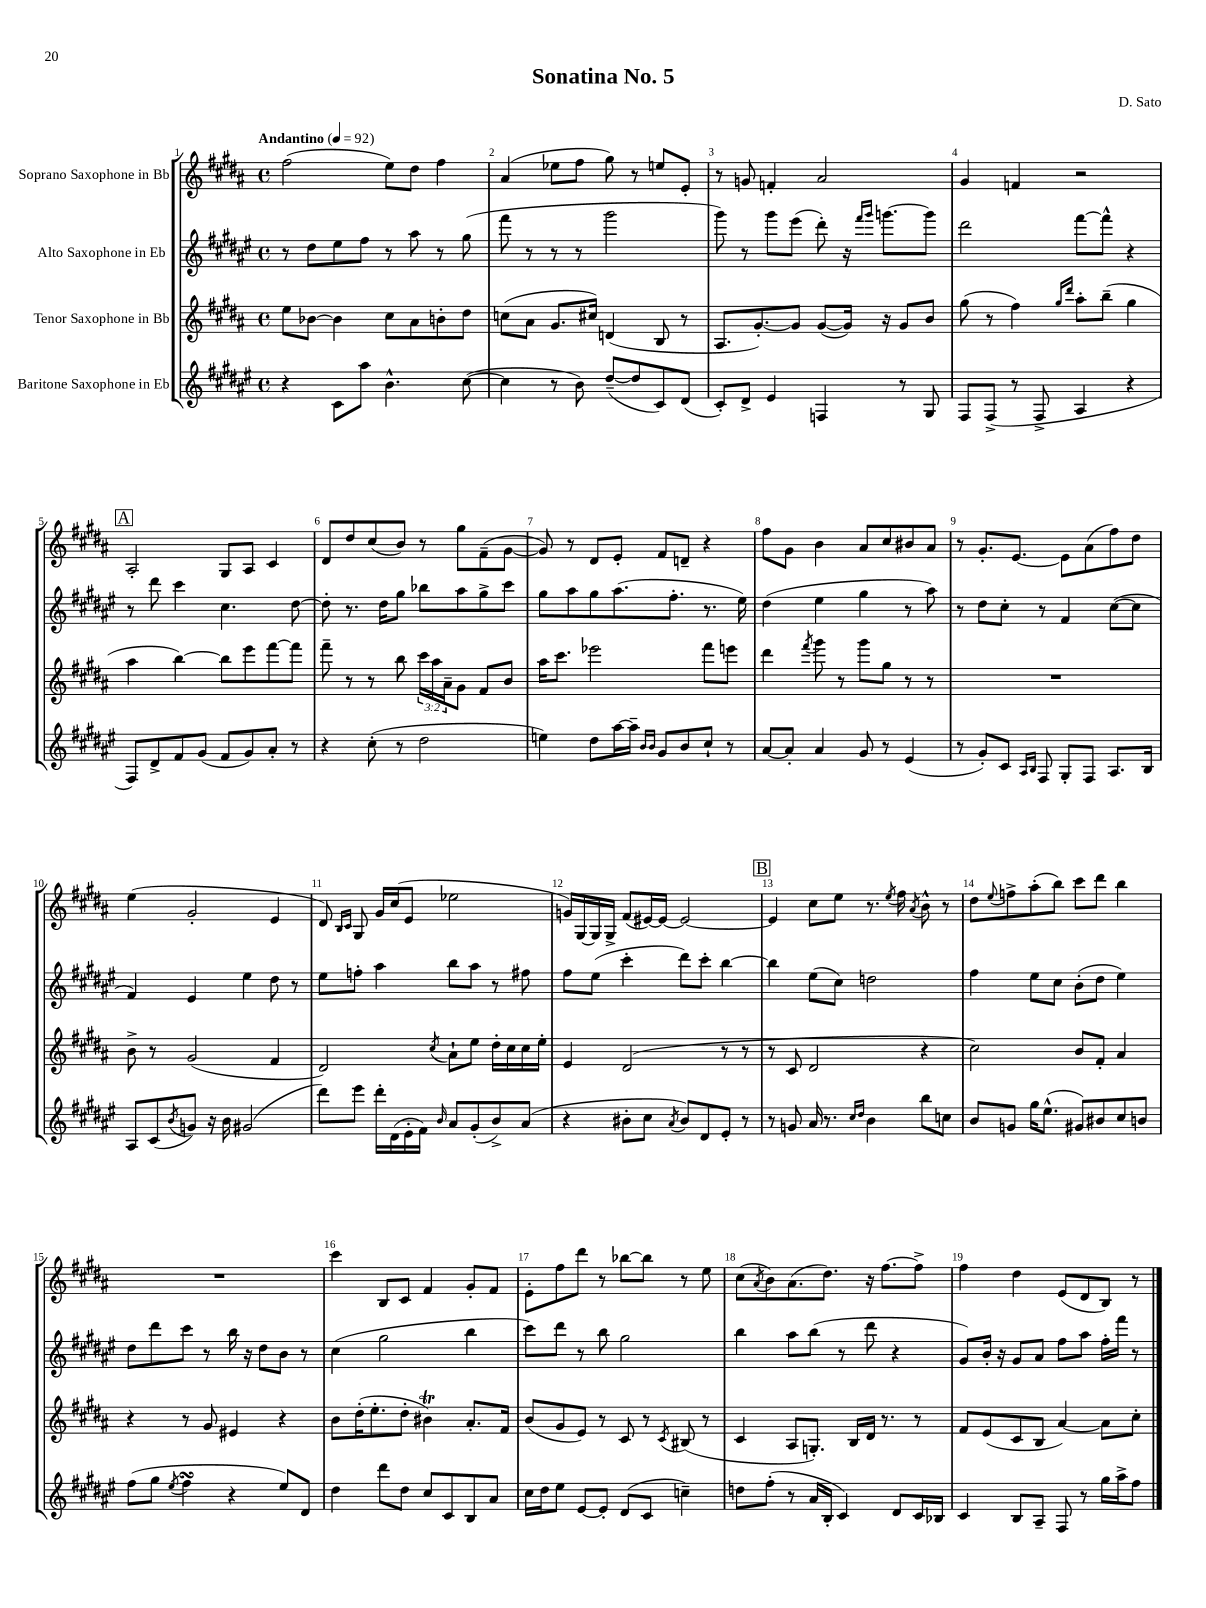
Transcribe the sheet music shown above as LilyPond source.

\header { title = "Sonatina No. 5" composer = "D. Sato" }
<<
\new StaffGroup <<
\new Staff = "s0" \with { instrumentName = "Soprano Saxophone in Bb" } {
    \clef treble \key b \major \defaultTimeSignature \time 4/4 \tempo "Andantino" 4 = 92
    fis''2( e''8) dis''8 fis''4 |
    ais'4( ees''8 fis''8 gis''8) r8 e''8 e'8-. |
    r8 g'8 f'4-. ais'2 |
    gis'4 f'4 r2 |
    \mark \markup { \box "A" } ais2-. gis8 ais8 cis'4 |
    dis'8 dis''8 cis''8( b'8) r8 gis''8 fis'8--( gis'8~ |
    gis'8) r8 dis'8 e'8-. fis'8 d'8-- r4 |
    fis''8 gis'8 b'4 ais'8 cis''8 bis'8 ais'8 |
    r8 gis'8.-. e'8.~ e'8 ais'8( fis''8) dis''8 |
    e''4( gis'2-. e'4 |
    dis'8) \grace { b16 cis'16 } gis8 gis'16 cis''16( e'8 ees''2 |
    g'16) gis16~ gis16 gis16-> fis'8( eis'16~) eis'16~ eis'2~ |
    \mark \markup { \box "B" } eis'4 cis''8 e''8 r8. \acciaccatura { e''8 } fis''16 \acciaccatura { ais'8 } b'8-^ r8 |
    dis''8 \appoggiatura { e''8 } f''8-> ais''8-.( b''8) cis'''8 dis'''8 b''4 |
    R1 |
    cis'''4 b8 cis'8 fis'4 gis'8-. fis'8 |
    e'8-. fis''8 dis'''8 r8 bes''8~ bes''8 r8 e''8 |
    cis''8( \acciaccatura { ais'8 } b'8) ais'8.( dis''8.) r16 fis''8.~ fis''8-> |
    fis''4 dis''4 e'8( dis'8 b8) r8 \bar "|." |
}
\new Staff = "s1" \with { instrumentName = "Alto Saxophone in Eb" } {
    \clef treble \key fis \major \defaultTimeSignature \time 4/4
    r8 dis''8 eis''8 fis''8 r8 ais''8 r8 gis''8( |
    fis'''8 r8 r8 r8 gis'''2 |
    gis'''8) r8 gis'''8 eis'''8( dis'''8-.) r16 \grace { fis'''16 gis'''16 } g'''8.~ g'''8 |
    dis'''2 fis'''8~ fis'''8-^ r4 |
    \mark \markup { \box "A" } r8 dis'''8 cis'''4 cis''4. dis''8~ |
    dis''8-. r8. dis''16 gis''8 bes''8 ais''8 gis''8-> cis'''8 |
    gis''8 ais''8 gis''8 ais''8.( fis''8.-. r8. eis''16) |
    dis''4( eis''4 gis''4 r8 ais''8) |
    r8 dis''8 cis''8-. r8 fis'4 cis''8~( cis''8 |
    fis'4) eis'4 eis''4 dis''8 r8 |
    eis''8 f''8-. ais''4 b''8 ais''8 r8 fis''8 |
    fis''8 eis''8( cis'''4-. dis'''8) cis'''8-. b''4~ |
    \mark \markup { \box "B" } b''4 eis''8( cis''8) d''2 |
    fis''4 eis''8 cis''8 b'8-.( dis''8 eis''4) |
    dis''8 dis'''8 cis'''8 r8 b''16 r16 dis''8 b'8 r8 |
    cis''4( gis''2 b''4 |
    cis'''8) dis'''8 r8 b''8 gis''2 |
    b''4 ais''8 b''8( r8 dis'''8 r4 |
    gis'8) b'16-. r16 gis'8 ais'8 fis''8 ais''8 fis''16-. fis'''16 r8 \bar "|." |
}
\new Staff = "s2" \with { instrumentName = "Tenor Saxophone in Bb" } {
    \clef treble \key b \major \defaultTimeSignature \time 4/4 \override Staff.TupletNumber.text = #tuplet-number::calc-fraction-text
    e''8 bes'8~ bes'4 cis''8 ais'8 b'8-. dis''8 |
    c''8( ais'8 gis'8. cis''16) d'4( b8 r8 |
    ais8. gis'8.~-.) gis'8 gis'8~( gis'16) r16 gis'8 b'8 |
    gis''8( r8 fis''4) \grace { gis''16 dis'''16 } ais''8-. b''8--( gis''4 |
    \mark \markup { \box "A" } ais''4 b''4~) b''8 e'''8 fis'''8~ fis'''8 |
    fis'''8-- r8 r8 b''8 \tuplet 3/2 { cis'''16 ais''16 ais'16-- } gis'8 fis'8 b'8 |
    ais''16 cis'''8. ees'''2 fis'''8 e'''8 |
    dis'''4 \acciaccatura { fis'''8 } gis'''8 r8 gis'''8 gis''8 r8 r8 |
    R1 |
    b'8-> r8 gis'2( fis'4 |
    dis'2) \acciaccatura { cis''8 } ais'8-! e''8 dis''16-. cis''16 cis''16 e''16-. |
    e'4 dis'2( r8 r8 |
    \mark \markup { \box "B" } r8 cis'8 dis'2 r4 |
    cis''2) b'8 fis'8-. ais'4 |
    r4 r8 gis'8 eis'4 r4 |
    b'8 dis''16-.( e''8.-. dis''8-. bis'4\trill) ais'8.-. fis'16 |
    b'8( gis'8 e'8) r8 cis'8 r8 \acciaccatura { cis'8 } bis8( r8 |
    cis'4 ais8 g8.-.) b16 dis'16 r8. r8 |
    fis'8 e'8( cis'8 b8 ais'4~) ais'8 cis''8-. \bar "|." |
}
\new Staff = "s3" \with { instrumentName = "Baritone Saxophone in Eb" } {
    \clef treble \key fis \major \defaultTimeSignature \time 4/4
    r4 cis'8 ais''8 b'4.-^ cis''8~( |
    cis''4 r8 b'8) dis''8~--( dis''8 cis'8) dis'8( |
    cis'8-.) dis'8-> eis'4 f4 r8 gis8 |
    fis8 fis8->( r8 fis8-> ais4 r4 |
    \mark \markup { \box "A" } fis8) dis'8-> fis'8 gis'8( fis'8 gis'8) ais'8-. r8 |
    r4 cis''8-.( r8 dis''2 |
    e''4) dis''8 ais''16~ ais''16-- \grace { b'16 b'16 } gis'8 b'8 cis''8-! r8 |
    ais'8~ ais'8-. ais'4 gis'8 r8 eis'4( |
    r8 gis'8-.) cis'8 \grace { ais16 b16 } fis8 gis8-. fis8 ais8. b16 |
    ais8 cis'8( \acciaccatura { b'8 } g'8) r16 b'16 gis'2( |
    dis'''8) eis'''8 dis'''16-. dis'16( eis'16-. fis'16) \grace { b'16 } ais'8 gis'8-.( b'8->) ais'8( |
    r4 bis'8-. cis''8 \acciaccatura { ais'8 } bis'8) dis'8 eis'8-. r8 |
    \mark \markup { \box "B" } r8 g'8 ais'16 r8. \grace { cis''16 dis''16 } b'4 b''8 c''8 |
    b'8 g'8 gis''16 eis''8.-^( gis'8) bis'8 cis''8 b'8 |
    fis''8( gis''8 \acciaccatura { eis''8 } fis''4\turn r4 eis''8) dis'8 |
    dis''4 dis'''8 dis''8 cis''8 cis'8 b8 ais'8 |
    cis''16 dis''16 eis''8 eis'8~ eis'8-. dis'8( cis'8 c''4--) |
    d''8 fis''8-.( r8 ais'16 b16-. cis'4) dis'8 cis'16 bes16 |
    cis'4 b8 ais8-- fis8 r8 gis''16 ais''16-> fis''8 \bar "|." |
}
>>
>>
\layout { \context { \Score \override BarNumber.break-visibility = ##(#f #t #t) barNumberVisibility = #all-bar-numbers-visible } }
